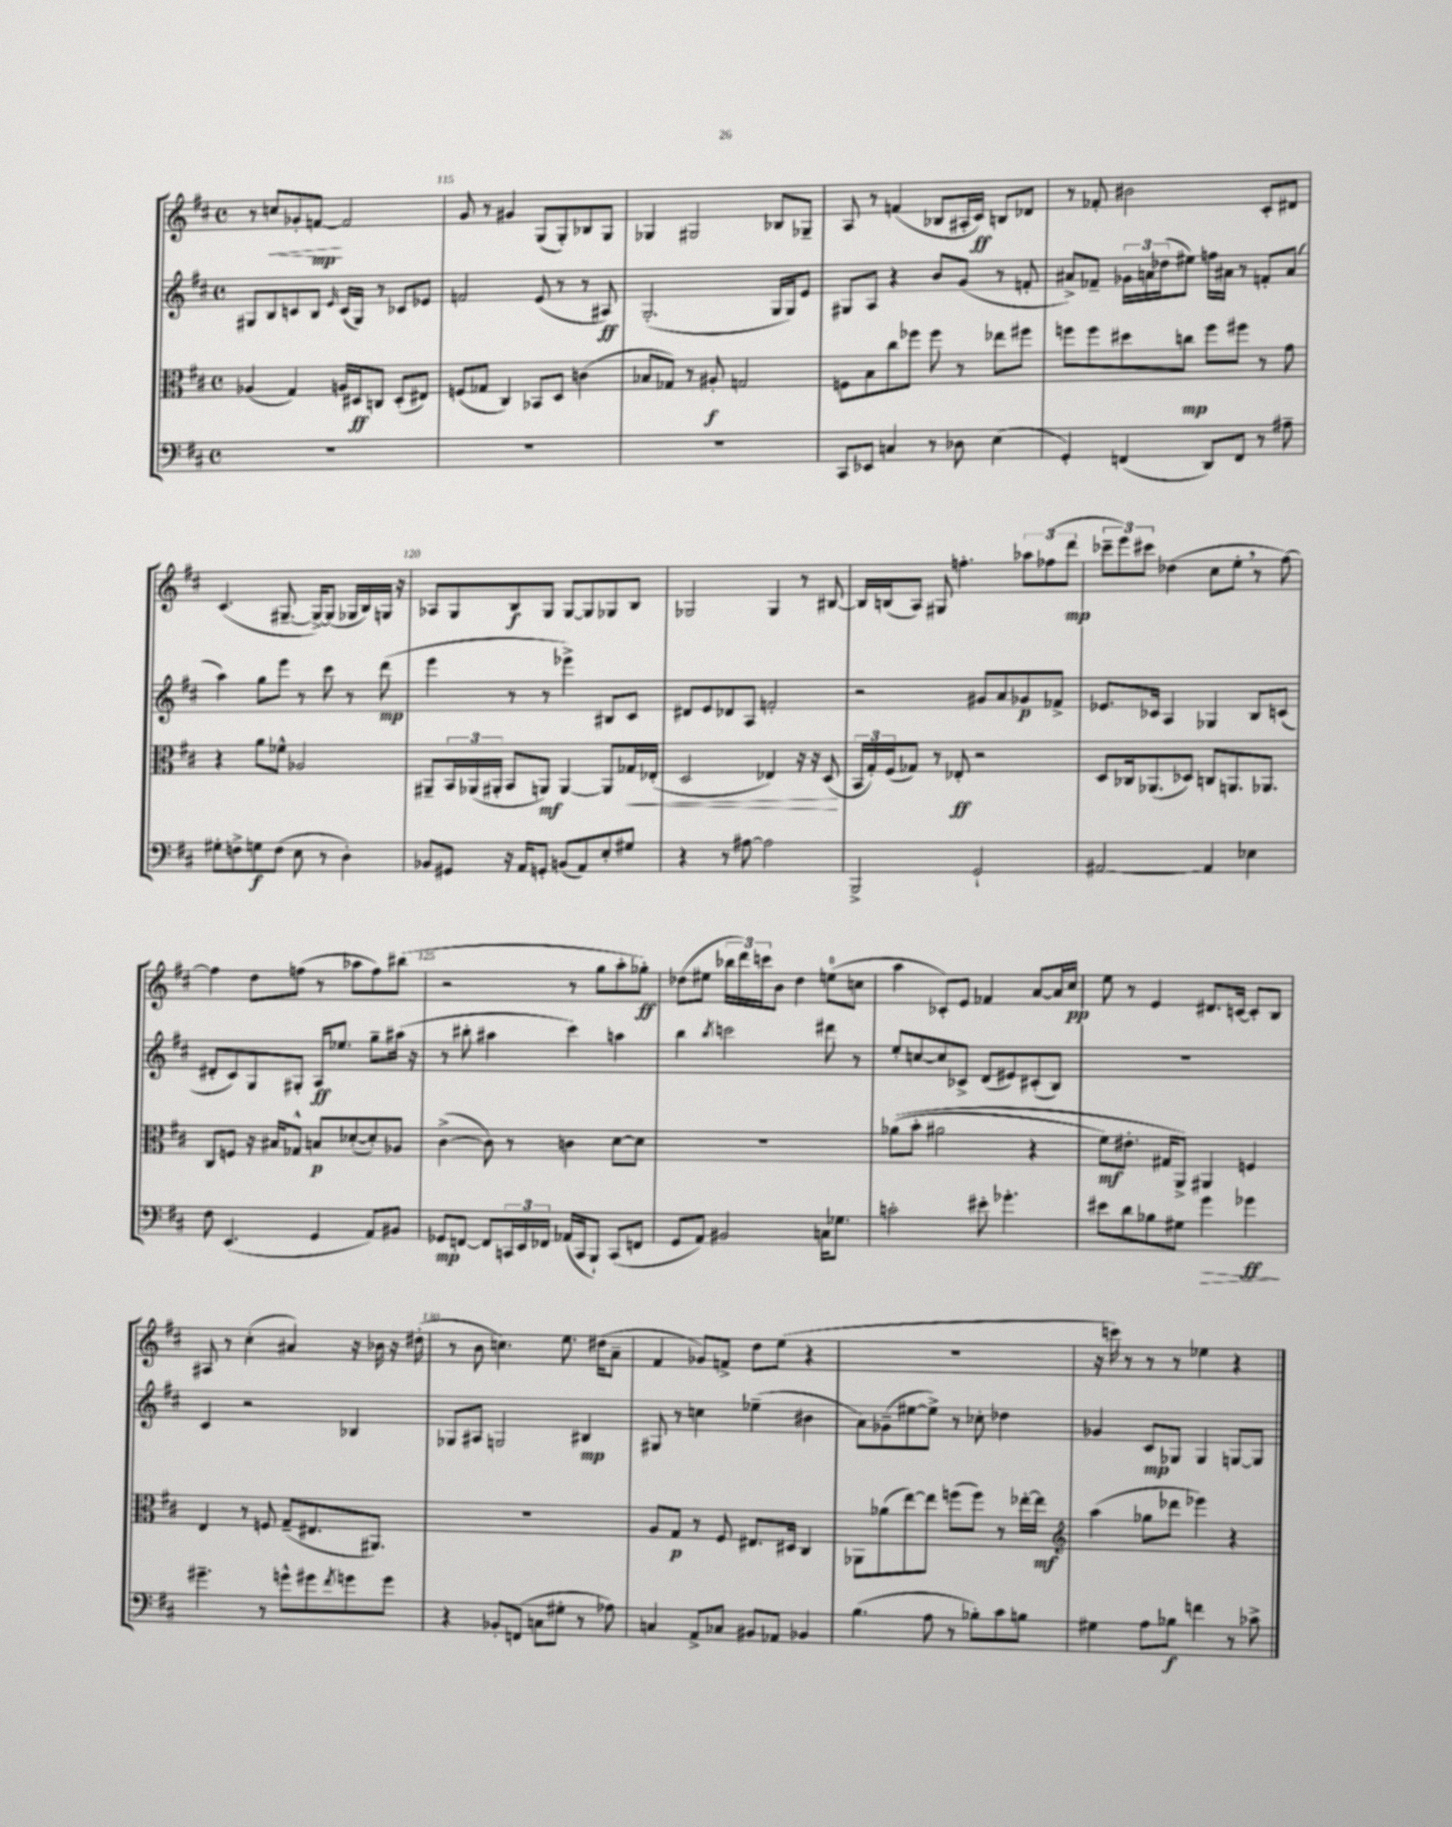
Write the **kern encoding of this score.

**kern	**dynam	**kern	**dynam	**kern	**dynam	**kern	**dynam
*part4	*part4	*part3	*part3	*part2	*part2	*part1	*part1
*staff4	*staff4	*staff3	*staff3	*staff2	*staff2	*staff1	*staff1
*clefF4	*	*clefC3	*	*clefG2	*	*clefG2	*
*k[f#c#]	*	*k[f#c#]	*	*k[f#c#]	*	*k[f#c#]	*
*M4/4	*	*M4/4	*	*M4/4	*	*M4/4	*
*met(c)	*	*met(c)	*	*met(c)	*	*met(c)	*
=114	=114	=114	=114	=114	=114	=114	=114
1r	.	(4A-X/	.	8G#X/L	.	8r	.
!	!	!	!	!	!	!	!LO:HP:b
.	.	.	.	8B/	.	8ccn/L	<
.	.	4G/)	.	8cn/	.	8g-X'/	.
.	.	.	.	8B/J	.	[8fn/J	mp
.	.	.	.	16qqe/	.	.	.
.	.	16An/LL	.	(16c/LL	.	2f/]	[
.	.	16D#X/J	ff	16G#/JJ)	.	.	.
.	.	8Cn/J	.	8r	.	.	.
.	.	(8D#'/L	.	8c-X/L	.	.	.
.	.	8E#X/J)	.	8e-X/J	.	.	.
=115	=115	=115	=115	=115	=115	=115	=115
1r	.	(8Fn/L	.	2fn/	.	8g/	.
.	.	8G-X/J	.	.	.	8r	.
.	.	4C#/)	.	.	.	4g#X/	.
.	.	8BB-X/L	.	(8e/	.	(8G/L	.
.	.	8D/J	.	8r	.	8G'/)	.
.	.	(4cn\	.	8r	.	8B-X/	.
.	.	.	.	8A#X/)	ff	8G/J	.
=116	=116	=116	=116	=116	=116	=116	=116
1r	.	8B-X/L	.	(2.G'/	.	4G-X/	.
.	.	8G-X/J)	.	.	.	.	.
.	.	8r	.	.	.	2G#X/	.
.	.	8A#X'/	f	.	.	.	.
.	.	2Gn/	.	.	.	.	.
.	.	.	.	16G/LL	.	8B-X/L	.
.	.	.	.	16G/J)	.	.	.
.	.	.	.	8e/J	.	8G-X~/J	.
=117	=117	=117	=117	=117	=117	=117	=117
8CC#/L	.	8Fn\L	.	8G#X/L	.	8A/	.
8EE-X/J	.	8B\	.	8A/J	.	8r	.
4Cn/	.	8cc#\	.	4r	.	(4fn/	.
.	.	8ff-X\J	.	.	.	.	.
8r	.	8ff-\	.	8b/L	.	8B-X/L	.
8D-X\	.	8r	.	(8g/J	.	16A#X'/L	.
.	.	.	.	.	.	16c#/JJ)	ff
(4E\	.	8ee-X\L	.	8r	.	8Bn/L	.
.	.	8ff#X\J	.	8fn'/	.	8d-X/J	.
=118	=118	=118	=118	=118	=118	=118	=118
4GG'/)	.	8ffn\L	.	8a#X^/L)	.	8r	.
.	.	8ff\	.	8f-X~/J	.	8f-X'/	.
(4FFn/	.	8dd#X\	.	24g-X\LL	.	2b#X\	.
.	.	.	.	24an\	.	.	.
.	.	.	.	(24dd-X\J	.	.	.
.	.	8ccn\J	mp	8ee#X\J)	.	.	.
8DD/L)	.	8ff\L	.	16ffn\LL	.	.	.
.	.	.	.	16a#X\JJ	.	.	.
8FF/J	.	8ff#X\J	.	8r	.	.	.
8r	.	8r	.	8fn'/L	.	8c#'/L	.
8A#X~\	.	8g\	.	(8a#/J	.	8d#X/J	.
!!LO:LB:g=z
=119	=119	=119	=119	=119	=119	=119	=119
8G#X'\L	.	4r	.	4aa\)	.	(4.c#/	.
8Fn^\	.	.	.	.	.	.	.
8Gn\	f	8a\L	.	8gg\L	.	.	.
(8F\J	.	8f-X^^\J	.	8eee\J	.	[8.G#X~/	.
8E\	.	2A-X/	.	8r	.	.	.
.	.	.	.	.	.	16G#^/KL_)	.
8r	.	.	.	8ccc#\	.	(8G#/J]	.
4D'\)	.	.	.	8r	.	16G-X/LL	.
.	.	.	.	.	.	16B/)	.
.	.	.	.	(8ddd\	mp	16Gn/JJ	.
.	.	.	.	.	.	16r	.
=120	=120	=120	=120	=120	=120	=120	=120
8BB-X/L	.	8AA#X~/L	.	4eee\	.	8A-X/L	.
8GG#X/J	.	24BB/L	.	.	.	8G/	.
.	.	(24AA-X/	.	.	.	.	.
.	.	24AA#X'/JJ	.	.	.	.	.
16r	.	8BB/L	.	8r	.	8B/	f
16AA/KL	.	.	.	.	.	.	.
8GGn'/J	.	8AAn/J)	mf	8r	.	8G/J	.
(8BBn/L	.	[4AA/	.	4eee-X^\)	.	[8G/L	.
8AA/)	.	.	.	.	.	8G/]	.
8E'/	.	8AA/L]	.	8B#X/L	.	8G-X/	.
!	!	!	!LO:HP:b	!	!	!	!
8G#X/J	.	16G-X/L	<	8c#/J	.	8B/J	.
.	.	(16E-X'/JJ	.	.	.	.	.
=121	=121	=121	=121	=121	=121	=121	=121
4r	.	2D/	.	8d#X/L	.	2G-X/	.
.	.	.	.	8e/	.	.	.
8r	.	.	.	8d-X/	.	.	.
[8A#X\	.	.	.	8A/J	.	.	.
2A#\]	.	4E-X/)	.	2fn'/	.	4G-/	.
.	.	16r	.	.	.	8r	.
.	.	16r	.	.	.	.	.
.	.	(8D/	.	.	.	[8B#X/	.
.	.	.	[	.	.	.	.
=122	=122	=122	=122	=122	=122	=122	=122
2BBB^/	.	24BB/LL	.	2r	.	16B#/LL]	.
.	.	24G'/)	.	.	.	.	.
.	.	.	.	.	.	(16Bn/J	.
.	.	(24F#/J	.	.	.	.	.
.	.	8G-X/J)	.	.	.	8A/J)	.
.	.	8r	.	.	.	8G#X/	.
.	.	8E-X'/	ff	.	.	4.ffn'\	.
2GG`/	.	2r	.	8g#X/L	.	.	.
.	.	.	.	8a/	.	.	.
.	.	.	.	8g-X/	p	12aa-X\L	.
.	.	.	.	.	.	(12ff-X\	.
.	.	.	.	8f-X^/J	.	.	.
.	.	.	.	.	.	12ddd\J	mp
=123	=123	=123	=123	=123	=123	=123	=123
[2AA#X/	.	8D/L	.	8.e-X/L	.	12ccc-X~\L	.
.	.	.	.	.	.	12eee\)	.
.	.	16C-X/k	.	.	.	.	.
.	.	.	.	.	.	12ccc#X\J	.
.	.	(8.AA-X/	.	16c-X/Jk	.	.	.
.	.	.	.	4A/	.	(4dd-X\	.
.	.	8D-X/J)	.	.	.	.	.
4AA#/]	.	8Cn/L	.	4G-X/	.	8cc#\L	.
.	.	8.AAn/	.	.	.	8ee',\J	.
4E-X\	.	.	.	8B/L	.	8r	.
.	.	8.AA-X/J	.	.	.	.	.
.	.	.	.	(8cn/J	.	[8ff#\)	.
!!LO:LB:g=z
=124	=124	=124	=124	=124	=124	=124	=124
8F#\	.	8C#/L	.	8d#X'/L	.	4ff#\]	.
(4.EE/	.	8Fn/J	.	8c#/)	.	.	.
.	.	16r	.	8G/	.	8dd\L	.
.	.	16B#X/KL	.	.	.	.	.
.	.	8G-X^^/J	.	8G#X'/J	.	(8ffn\J	.
4GG/	.	8Bn/L	p	16A/KL	ff	8r	.
.	.	.	.	8.ee-X/J	.	.	.
.	.	([8d-X'/	.	.	.	8aa-X\L	.
8AA/L)	.	8d-'/])	.	8gg~\L	.	8ff\)	.
8BB#X/J	.	8A-X/J	.	(16aa#X\Jk	.	(8bb#X\J	.
.	.	.	.	16r	.	.	.
=125	=125	=125	=125	=125	=125	=125	=125
8GG-X/L	mp	([4c#^\	.	8r	.	2r	.
[8FFn/J	.	.	.	8bb#X'\	.	.	.
8FF/L]	.	8c#\])	.	4aa#X\	.	.	.
24CCn/L	.	8r	.	.	.	.	.
24EE/	.	.	.	.	.	.	.
24FF-X/JJ	.	.	.	.	.	.	.
(16AA-X/LL	.	4cn\	.	4ccc#\)	.	8r	.
16CC/J	.	.	.	.	.	.	.
8BBB`/J)	.	.	.	.	.	8gg\L	.
(8CC/L	.	[8d\L	.	4aan\	.	8aa'\	.
8FFn/J	.	8d\J]	.	.	.	8gg-X'\J)	ff
=126	=126	=126	=126	=126	=126	=126	=126
8GG/L	.	1r	.	4bb\	.	(8dd-X\L	.
8AA/J)	.	.	.	.	.	8ee#X\J	.
.	.	.	.	8qbb/	.	.	.
2BB#X/	.	.	.	2cccn\	.	24bb-X\LL	.
.	.	.	.	.	.	24ddd\)	.
.	.	.	.	.	.	24cccn\J	.
.	.	.	.	.	.	8b\J	.
.	.	.	.	.	.	4dd-\	.
16Cn\KL	.	.	.	8ddd#X\	.	(8een\L	.
8.G-X\J	.	.	.	.	.	.	.
.	.	.	.	8r	.	8ccn\J	.
=127	=127	=127	=127	=127	=127	=127	=127
2cn'\	.	((8a-X\L	.	8ee'/L	.	4aa\	.
.	.	8b'\J	.	[8ccn/	.	.	.
.	.	2a#X\	.	8cc/]	.	8c-X'/L)	.
.	.	.	.	8c-X^/J	.	8e/J	.
8e#X'\	.	.	.	(8d/L	.	4f-X/	.
4.g-X'\	.	.	.	8e#X/)	.	.	.
.	.	4r	.	(8c#X'/	.	[8a/L	.
.	.	.	.	8B/J)	.	16a/L]	.
.	.	.	.	.	.	16cc#/JJ	pp
=128	=128	=128	=128	=128	=128	=128	=128
8e#X\L	.	8f#\L)	mf	1r	.	8ee\	.
8d\	.	8.e#X'\J	.	.	.	8r	.
8B-X\	.	.	.	.	.	4e/	.
.	.	16G#X/KL	.	.	.	.	.
8G#X\J	.	8AA^/J)	.	.	.	.	.
!	!LO:HP:b	!	!	!	!	!	!
4g\	>	4AA#X/	.	.	.	8.d#X/L	.
.	.	.	.	.	.	[16cn/Jk	.
4g-X\	ff	4Fn/	.	.	.	8c'/L]	.
.	.	.	.	.	.	8B/J	.
.	]	.	.	.	.	.	.
!!LO:LB:g=z
=129	=129	=129	=129	=129	=129	=129	=129
4.g#X~\	.	4E/	.	4c#/	.	8A#X/	.
.	.	.	.	.	.	8r	.
.	.	8r	.	2r	.	(4cc#'\	.
8r	.	8Fn/	.	.	.	.	.
8gn^^\L	.	(8G~/L	.	.	.	4a#X/)	.
8g#X\	.	8.E#X/	.	.	.	.	.
8qf#/	.	.	.	.	.	.	.
8gn\	.	.	.	4B-X/	.	16r	.
.	.	8.AA#X/J)	.	.	.	16b-X\	.
8g\J	.	.	.	.	.	16r	.
.	.	.	.	.	.	(16dd#X'\	.
=130	=130	=130	=130	=130	=130	=130	=130
4r	.	1r	.	8G-X/L	.	8r	.
.	.	.	.	8A#X/J	.	8b\	.
8BB-X'/L	.	.	.	2Gn/	.	4.ccn\)	.
(8FFn/J	.	.	.	.	.	.	.
8Cn\L	.	.	.	.	.	.	.
8G#X'\J	.	.	.	.	.	8.ee\	.
8r	.	.	.	4B#X/	mp	.	.
.	.	.	.	.	.	(16dd#X\KL	.
8A-X\)	.	.	.	.	.	8a~\J	.
=131	=131	=131	=131	=131	=131	=131	=131
4Cn/	.	8A/L	.	8G#X/	.	4f#/	.
.	.	8G/J	p	8r	.	.	.
8AA^/L	.	8r	.	4ccn\	.	8g-X/L)	.
8C-X/J	.	8F#/	.	.	.	8fn^/J	.
8BB#X/L	.	8.E#X/L	.	(4ee-X~\	.	8dd\L	.
8AA-X/J	.	.	.	.	.	(8ee\J	.
.	.	16D#X/Jk	.	.	.	.	.
4BB-X/	.	4C#/	.	4b#X\	.	4r	.
=132	=132	=132	=132	=132	=132	=132	=132
(4.B\	.	8AA-X\L	.	8a\L)	.	1r	.
.	.	(8a-X\	.	(8g-X~\	.	.	.
.	.	[8ee\)	.	[8ee#X\	.	.	.
8A\	.	8ee\J]	.	8ee#^\J])	.	.	.
8r	.	(8ffn\L	.	8r	.	.	.
8B-X'\L)	.	8ff\J)	.	8cc-X'\	.	.	.
8c#\	.	8r	.	4dd-X\	.	.	.
8Bn\J	.	[16ee-X'\LL	.	.	.	.	.
.	.	16ee-\JJ]	mf	.	.	.	.
=133	=133	=133	=133	=133	=133	=133	=133
*	*	*clefG2	*	*	*	*	*
4G#X\	.	(4aa\	.	4g-X/	.	16r	.
.	.	.	.	.	.	16cccn\)	.
.	.	.	.	.	.	8r	.
8A\L	.	8gg-X\L	.	8c#/L	mp	8r	.
8B-X\J	f	8ddd-X\J	.	8G-X/J	.	8r	.
4fn\	.	4eee-X\)	.	4G-/	.	4ee-X\	.
8r	.	4r	.	[8Gn/L	.	4r	.
8c-X^\	.	.	.	8G/J]	.	.	.
==	==	==	==	==	==	==	==
*-	*-	*-	*-	*-	*-	*-	*-
